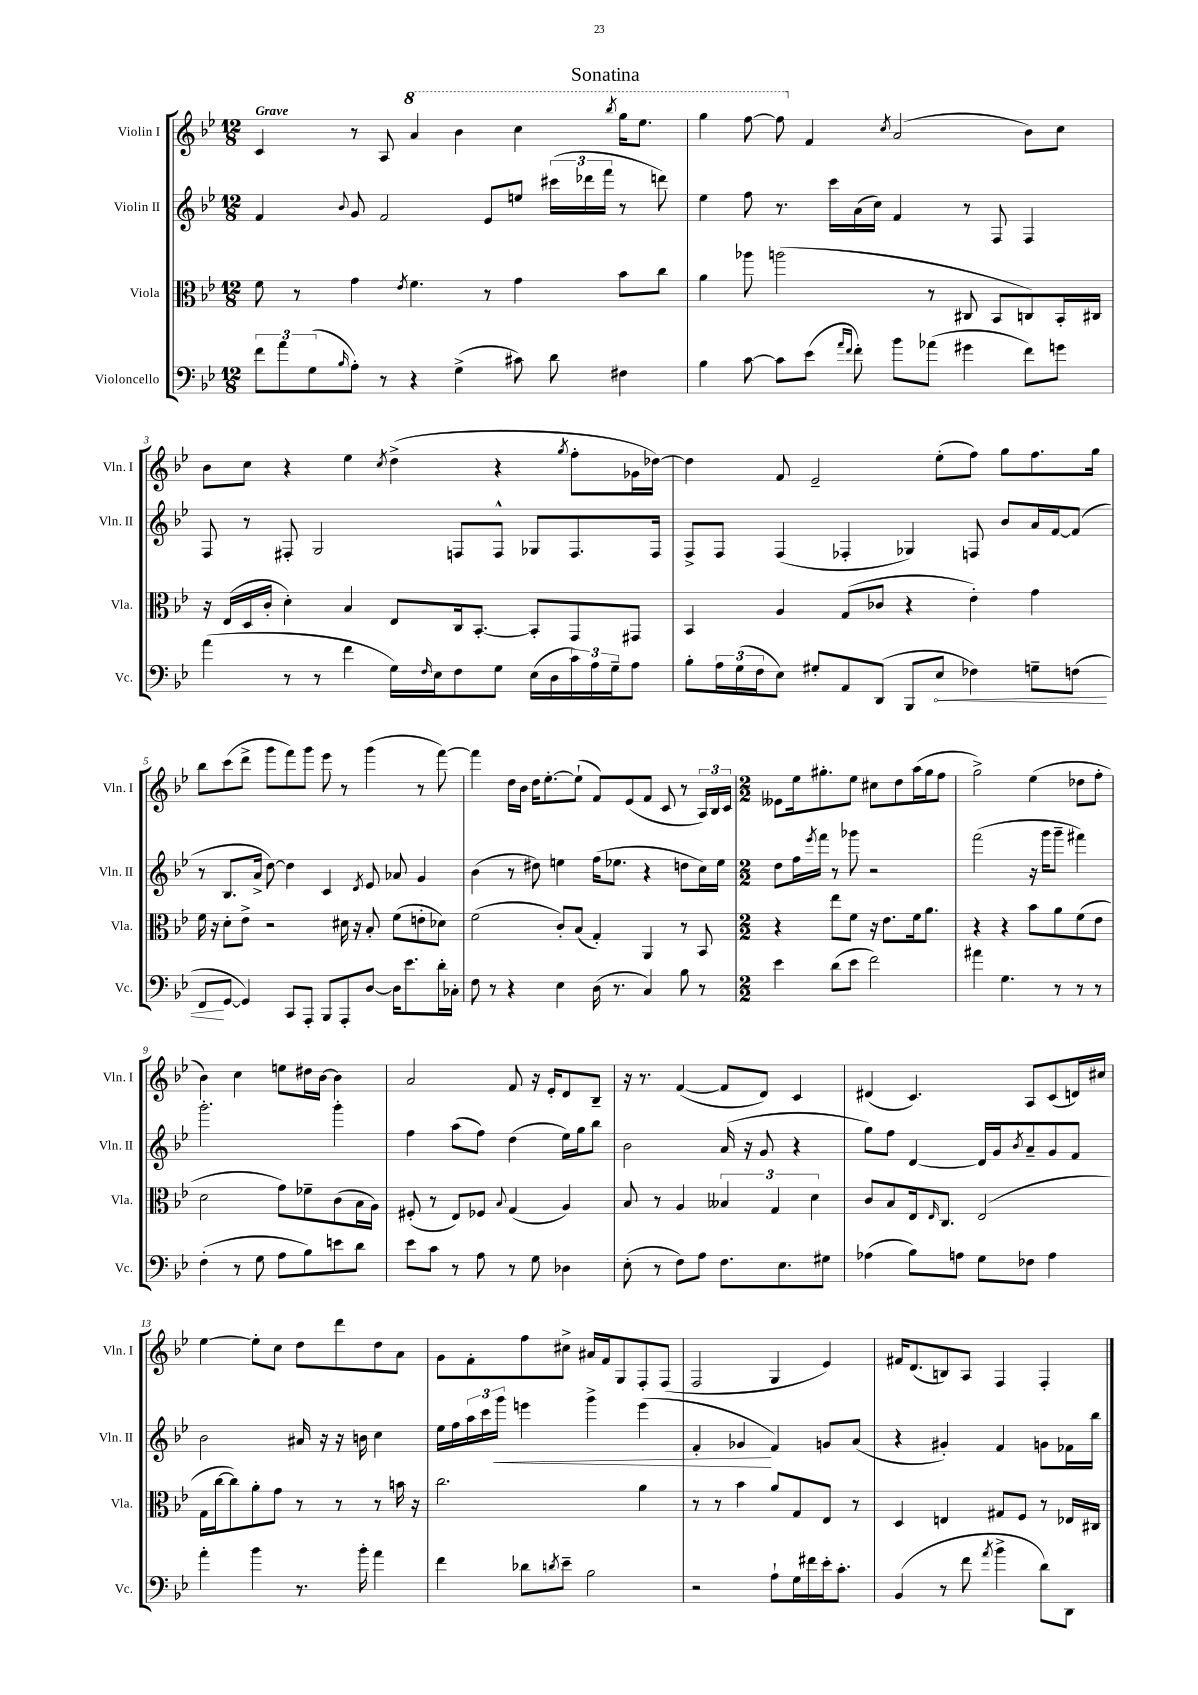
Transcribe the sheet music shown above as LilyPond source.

\header { title = "Sonatina" }
<<
\new StaffGroup <<
\new Staff = "s0" \with { instrumentName = "Violin I" shortInstrumentName = "Vln. I" } {
    \clef treble \key bes \major \numericTimeSignature \time 12/8 \tempo "Grave"
    c'4 r8 a8 \ottava #1 a''4 bes''4 c'''4 \acciaccatura { bes'''8 } g'''16 ees'''8. |
    g'''4 f'''8~ f'''8 \ottava #0 f'4 \acciaccatura { c''8 } a'2( bes'8) c''8 |
    bes'8 c''8 r4 ees''4 \acciaccatura { c''8 } d''4->( r4 \acciaccatura { g''8 } f''8-. ges'16 des''16~) |
    des''4 f'8 ees'2-- ees''8-.( f''8) g''8 f''8. g''16 |
    bes''8 c'''8( d'''8-> g'''8 f'''8) g'''8 ees'''8 r8 g'''4( r8 f'''8~) |
    f'''4 d''16 bes'16 d''16 ees''8.~-. ees''8-!( f'8) ees'8( f'8 c'8 r8 \tuplet 3/2 { a16) bes16 c'16 } |
    \numericTimeSignature \time 2/2 eeses'8 ees''16 gis''8.-. ees''8 cis''8 d''8 a''16( gis''16 f''8 |
    g''2->) ees''4( des''8 f''8-. |
    bes'4) c''4 e''8 dis''16 bes'16~ bes'4 |
    a'2 f'8 r16 ees'16-. d'8 bes8-- |
    r16 r8. f'4~( f'8 d'8) c'4 |
    dis'4( c'4.) a8 c'8( d'16) cis''16 |
    ees''4~ ees''8-. c''8 d''8 d'''8 d''8 a'8 |
    g'8 f'8-. f''8 cis''8-> ais'16 f'16 g8 f8-. f8( |
    f2 g4 ees'4) |
    fis'16 d'8.( b8) a8 f4 f4-. \bar "|." |
}
\new Staff = "s1" \with { instrumentName = "Violin II" shortInstrumentName = "Vln. II" } {
    \clef treble \key bes \major \numericTimeSignature \time 12/8
    f'4 \appoggiatura { bes'8 } g'8 f'2 ees'8 e''8 \tuplet 3/2 { cis'''16( des'''16 f'''16 } r8 d'''8) |
    ees''4 f''8 r8. c'''16 a'16( c''16) f'4 r8 f8 f4 |
    f8 r8 fis8-. g2 f8 f8-^ ges8 f8. f16 |
    f8-> f8 f4( fes4-. ges4) f8 bes'8 a'16 f'16~ f'8( |
    r8 bes8. a'16-> d''8~) d''4 c'4 \acciaccatura { d'8 } ees'8 aes'8 g'4 |
    bes'4( r8 dis''8) e''4 f''16( ees''8. r4 d''8 c''16) ees''16 |
    \numericTimeSignature \time 2/2 d''8 f''16 \acciaccatura { ees'''8 } f'''16 r8 ges'''8 r2 |
    f'''2( r16 g'''16 g'''8-- fis'''4) |
    g'''2.-. g'''4-. |
    f''4 a''8( f''8) d''4( ees''16) g''16 bes''8 |
    bes'2 a'16( r16 g'8 r4 |
    g''8) f''8 d'4~ d'16 g'16 \acciaccatura { bes'8 } a'8-- g'8 f'8 |
    bes'2 ais'16 r16 r16 b'16 c''4 |
    ees''16 f''16 \tuplet 3/2 { a''16 c'''16 g'''16\< } e'''4 g'''4-> e'''4( |
    f'4-. ges'4\! f'4) g'8 a'8( |
    r4 gis'4-.) f'4 g'8 fes'16 bes''16 \bar "|." |
}
\new Staff = "s2" \with { instrumentName = "Viola" shortInstrumentName = "Vla." } {
    \clef alto \key bes \major \numericTimeSignature \time 12/8
    f'8 r8 g'4 \acciaccatura { ees'8 } f'4. r8 g'4 bes'8 c''8 |
    a'4 aes''8 a''2( r8 cis8 bes,8 c8) bes,16-. cis16 |
    r16 ees16( d16 c'16-. d'4-.) bes4 ees8 c16 bes,8.~-. bes,8-. g,8 gis,8 |
    bes,4 a4 g8( ces'8 r4 ees'4-.) g'4 |
    f'16 r16 d'8-. ees'8-> r2 dis'16 r16 bes8-. f'8( e'8-. des'8) |
    f'2( c'8-.) bes8( g4-.) a,4 r8 bes,8 |
    \numericTimeSignature \time 2/2 r4 ees''8 f'8 r16 ees'8. f'16 a'8. |
    r4 r4 bes'8 a'8 f'8( ees'8 |
    d'2 g'8) fes'8-- c'8( bes16 a16) |
    fis8-.( r8 ees8) fes8 \appoggiatura { bes8 } g4( a4) |
    bes8 r8 a4 \tuplet 3/2 { beses4 g4 d'4 } |
    c'8 bes8 ees16 \grace { ees16 } c8. ees2( |
    g16 c''16~ c''8) a'8-. g'8 r8 r8 r8 b'16 r16 |
    c''2. a'4 |
    r8 r8 bes'4 a'8 g8 ees8 r8 |
    d4 e4 gis8 f8 r8 ees16 cis16 \bar "|." |
}
\new Staff = "s3" \with { instrumentName = "Violoncello" shortInstrumentName = "Vc." } {
    \clef bass \key bes \major \numericTimeSignature \time 12/8
    \tuplet 3/2 { f'8 a'8 g8( } \grace { bes16 } a8-.) r8 r4 g4->( cis'8) d'8 fis4 |
    bes4 c'8~ c'8 ees'8( \grace { a'16 f'16 } f'8-.) bes'8 aes'8( gis'4 f'8) g'8 |
    a'4( r8 r8 f'4 g16) \grace { f16 } ees16 f8 g8 ees16( d16 \tuplet 3/2 { c'16) a16 g16-- } a8 |
    bes8-. \tuplet 3/2 { a16 g16( f16 } ees8) gis8-. a,8 d,8( bes,,8 \once \override Hairpin.circled-tip = ##t ees8\< fes4) g8-- f8( |
    f,8\! g,8~ g,4) c,8 a,,8-. bes,,8 a,,8-. d8~ d16 ees'8. d'16-. ces16-. |
    f8 r8 r4 ees4 d16( r8. c4) bes8 r8 |
    \numericTimeSignature \time 2/2 ees'4 d'8( ees'8 f'2) |
    ais'4 g4. r8 r8 r8 |
    f4-.( r8 g8 a8 bes8) e'8 d'8 |
    ees'8 c'8 r8 a8 r8 g8 des4 |
    ees8-.( r8 f8) a8 f8. ees8. gis8 |
    aes4( bes8) a8 g8 fes8 a4 |
    a'4-. bes'4 r8. bes'16-. a'4 |
    f'4 des'8 \acciaccatura { d'8 } ees'8-- bes2 |
    r2 a8-! g16 fis'16 ees'16-. c'8.-. |
    bes,4( r8 f'8 \acciaccatura { a'8 } bes'4-> d'8) d,8 \bar "|." |
}
>>
>>
